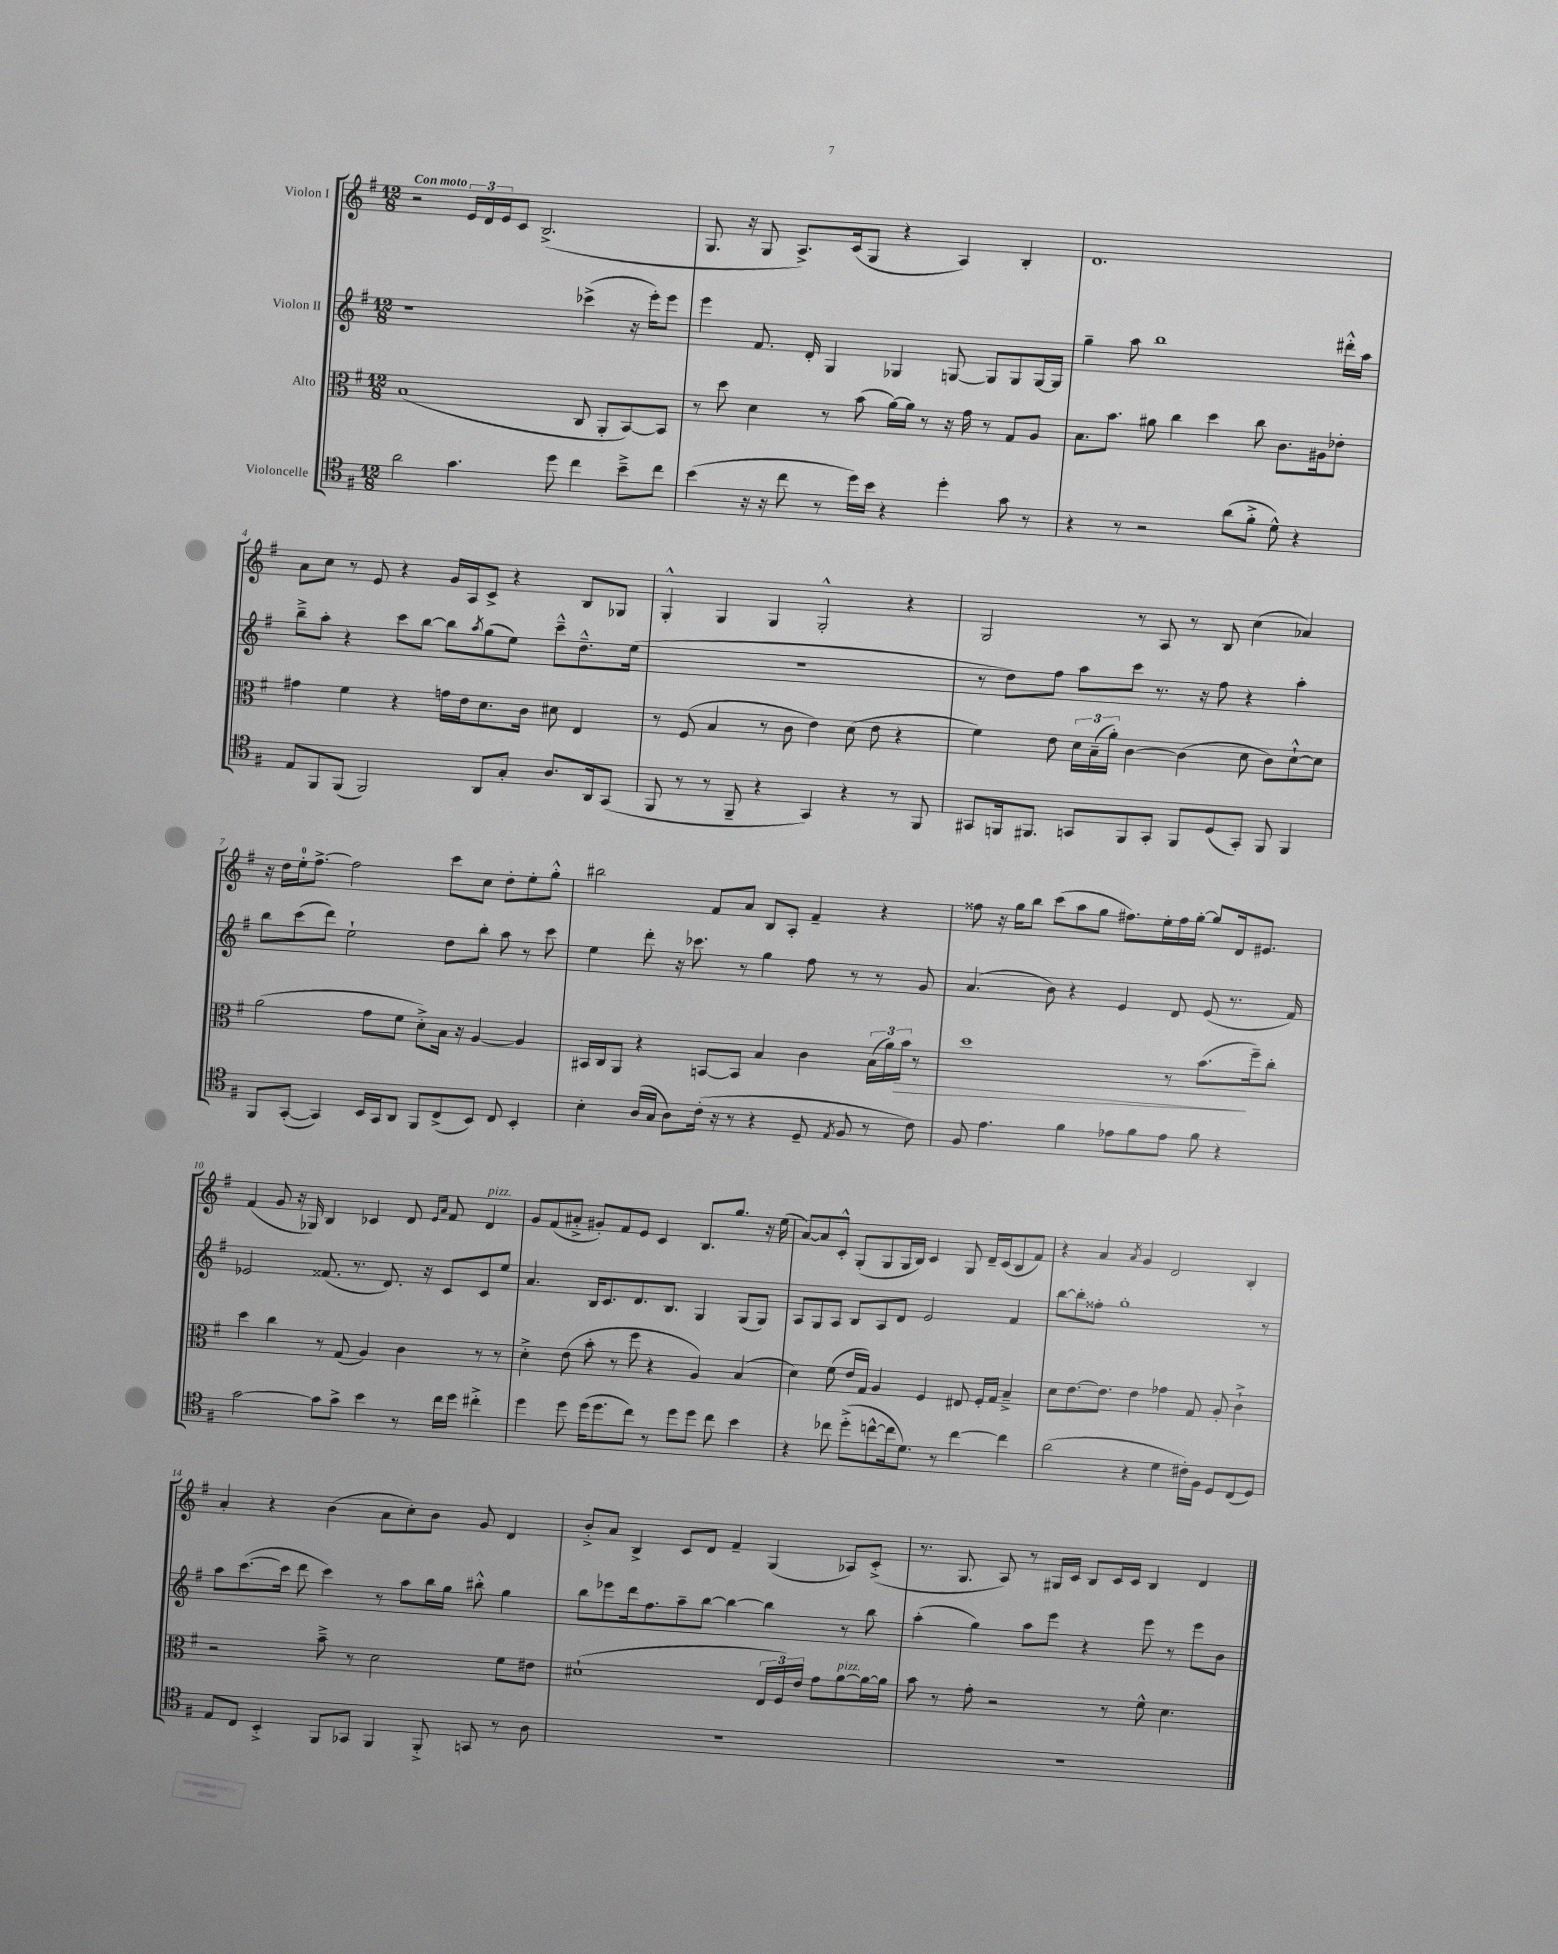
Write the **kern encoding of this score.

**kern	**kern	**dynam	**kern	**kern
*part4	*part3	*part3	*part2	*part1
*staff4	*staff3	*staff3	*staff2	*staff1
*I"Violoncelle	*I"Alto	*	*I"Violon II	*I"Violon I
*clefC4	*clefC3	*	*clefG2	*clefG2
*k[f#]	*k[f#]	*	*k[f#]	*k[f#]
*M12/8	*M12/8	*	*M12/8	*M12/8
=1	=1	=1	=1	=1
!	!	!	!	!LO:TX:a:B:t=Con moto
2a\	(1B	.	1r	2r
4.g\	.	.	.	24e/LL
.	.	.	.	24d/
.	.	.	.	24e/J
.	.	.	.	8c/J
.	.	.	.	(2.B^/
8dd\	.	.	.	.
4cc\	8C/	.	(4ccc-X^\	.
.	8AA'/L	.	.	.
8b~^\L	[8BB/)	.	16r	.
.	.	.	16eee'\KL)	.
8cc\J	8BB/J]	.	8eee\J	.
=2	=2	=2	=2	=2
(4b\	8r	.	4eee\	8.G/
.	8dd\	.	.	.
.	.	.	.	16r
16r	4d\	.	8.f#/	8G/
16r	.	.	.	.
8cc\	.	.	.	8.A^/L)
.	.	.	16d'/	.
8r	8r	.	4G/	.
.	.	.	.	(16c/k
16dd\LL)	(8b\	.	.	8G/J
16b\JJ	.	.	.	.
4r	[16a\LL)	.	4G-X/	4r
.	16a\JJ]	.	.	.
.	8r	.	.	.
4dd'\	16r	.	[8Gn/	4A/)
.	16g\	.	.	.
.	8r	.	8G/L]	.
8g\	8G/L	.	8G/	4B'/
8r	8A/J	.	[16G/L	.
.	.	.	16G/JJ]	.
=3	=3	=3	=3	=3
4r	8.B\L	.	4gg~\	1.d
.	8.b\J	.	.	.
8r	.	.	8aa\	.
2r	8a#X\	.	1bb	.
.	4cc\	.	.	.
.	4dd\	.	.	.
(8a\L	.	.	.	.
8f#'^\J	8cc\	.	.	.
8d^^\)	8.c\L	.	.	.
4r	.	.	.	.
.	16A#X\k	.	.	.
.	8e-X'\J	.	16ddd#X'^^\LL	.
.	.	.	16aa\JJ	.
!!LO:LB:g=z
=4	=4	=4	=4	=4
8E/L	4g#X\	.	8bb~^\L	8a\L
8FF#/	.	.	8aa'\J	8cc\J
(8FF#/J	4f#\	.	4r	8r
2FF#/)	.	.	.	8e/
.	4r	.	8ccc\L	4r
.	.	.	[8bb\J	.
.	16gn\LL	.	8bb\L]	16g/LL
.	16e\J	.	.	16A/J
.	.	.	8qaa/	.
8AA/L	8.d\	.	(8gg\	8c^/J
8G'/J	.	.	8ee\J)	4r
.	16c\Jk	.	.	.
8.A/L	8d#X\	.	8ccc~^^\L	.
.	4E/	.	8.dd~^^\	8B/L
16AA/k	.	.	.	.
(8GG/J	.	.	.	8G-X/J
.	.	.	(16ee\Jk	.
=5	=5	=5	=5	=5
8FF#/	8r	.	1.r	4G'^^/
8r	(8F#/	.	.	.
8r	4B/	.	.	4G/
8FF#~/	.	.	.	.
4r	8r	.	.	4G/
.	8c\	.	.	.
4GG/)	4e\)	.	.	2G'^^/
4r	(8d\	.	.	.
.	8e\	.	.	.
8r	4r	.	.	4r
8FF#/	.	.	.	.
=6	=6	=6	=6	=6
8GG#X/L	4f#\)	.	8r	2G/
16FFn/k	.	.	8dd\L)	.
8.FF#X/J	.	.	.	.
.	8e\	.	8ff#\J	.
8GGn/L	24d\LL	.	8aa\L	.
.	(24B~\	.	.	.
.	24a'\JJ)	.	.	.
8FF#/	[4c\	.	8ccc\J	8r
8GG'/J	.	.	8.r	8A/
8FF#/L	(4c\]	.	.	8r
.	.	.	16r	.
(8D/	.	.	8ff#\	8B/
8GG'/J)	8d\	.	4r	(4cc\
8FF#/	8c\L)	.	.	.
4FF#/	[8d`^^\	.	4aa'\	4a-X/)
.	8d\J]	.	.	.
!!LO:LB:g=z
=7	=7	=7	=7	=7
8FF#/L	(2a\	.	8bb\L	16r
.	.	.	.	16dd\LL
([8GG'/J	.	.	(8ccc\	16ee'\J
.	.	.	.	[8.ff#^\J
4GG/])	.	.	8ddd\J)	.
.	.	.	2ee`\	2ff#\]
16BB/LL	8g\L	.	.	.
16GG/J	.	.	.	.
8AA/J	8f#\J	.	.	.
8FF#/L	8d'^\L)	.	.	.
(8C^/	16B\Jk	.	8dd\L	8ccc\L
.	16r	.	.	.
8BB/J)	[4A/	.	8bb'\J	8cc\J
8C/	.	.	8aa\	8dd'\L
4BB'/	4A/]	.	8r	8ee'\
.	.	.	8ccc\	8gg'^^\J
=8	=8	=8	=8	=8
4B'\	16BB#X/LL	.	4ee\	2bb#X\
.	16C/J	.	.	.
.	8AA/J	.	.	.
(16A/LL	4r	.	8ddd'\	.
16G/JJ	.	.	.	.
8A\L)	.	.	16r	.
.	.	.	8.ccc-X\	.
(16c'\Jk	[8BBn/L	.	.	8f#/L
16r	.	.	.	.
8r	8BB/J]	.	8r	8a/J
4r	4B/	.	4gg\	8B/L
.	.	.	.	8A'/J
8D~/	4c\	.	8ff#\	4f#~/
8qE/	.	.	.	.
8F#/	.	.	8r	.
8r	(24B\LL	.	8r	4r
.	24a\)	.	.	.
!	!	!LO:HP:b	!	!
.	24b\JJ	>	.	.
8c\)	8r	.	8g/	.
=9	=9	=9	=9	=9
8F#/	1dd	.	(4.a/	8ff##X\
4.e\	.	.	.	16r
.	.	.	.	16gg\KL
.	.	.	.	8bb\J
.	.	.	8b\)	(8ccc\L
4f#\	.	.	4r	8aa\
.	.	.	.	8gg\J
8e-X\L	.	.	4e/	8.ff#X\L)
8f#\	.	.	.	.
.	.	.	.	16ee'\L
8e-\J	8r	.	8d/	16ff#\
.	.	.	.	[16gg'\JJ
8f#\	(8.b\L	.	(8e/	8gg/L]
4r	.	.	8.r	16d/k
.	16ff#~\k)	]	.	8.e#X/J
.	8cc'\J	.	.	.
.	.	.	16f#/)	.
!!LO:LB:g=z
=10	=10	=10	=10	=10
[2g\	4dd\	.	2e-X/	(4f#/
.	4cc\	.	.	8g/
.	.	.	.	16r
.	.	.	.	16G-X/)
8g\L]	8r	.	(8.f##X/	4B/
8g^\J	(8G/	.	.	.
.	.	.	8.r	.
4b\	4A/)	.	.	4c-X/
.	.	.	8.d/)	.
8r	4c\	.	.	8d/
.	.	.	16r	.
.	.	.	.	16qqe/LL
.	.	.	.	16qqa/JJ
16cc\LL	.	.	8c/L	8f#/
16dd\JJ	.	.	.	.
!	!	!	!	!LO:TX:a:i:t=pizz.
4cc#X'^\	8r	.	8c/	4d/
.	8r	.	8ee/J	.
=11	=11	=11	=11	=11
4dd\	4d'^\	.	4.a/	8g/L
.	.	.	.	(8f#/
8dd\	(8e\	.	.	8a#X'^/J
(16dd\KL	8b'\	.	16B/KL	8g#X'/L)
8.dd\	.	.	8.c/	.
.	8r	.	.	8f#/
8cc\J)	8ff#\	.	8.d/	8e/J
8r	4r	.	.	4c/
.	.	.	8.B/J	.
8dd\L	.	.	.	.
8dd\J	4A/)	.	4G/	8.B/L
8cc\	.	.	.	.
.	.	.	.	8.gg/J
4b\	(4B/	.	(8G/L	.
.	.	.	8G/J)	16r
.	.	.	.	(16ee\
=12	=12	=12	=12	=12
4r	4d\)	.	8A/L	[8a/L)
.	.	.	8G/	8a/]
8cc-X\	(8f#\	.	8A/J	8c'^^/J
(8dd'^\L	16e/LL	.	8B/L	(8G'/L
.	16G/JJ)	.	.	.
[8ccn^^\	4A/	.	8A/	8G/
16cc\k]	.	.	8d/J	16G/L
8.d\J)	.	.	.	16B/JJ)
.	4F#/	.	2e/	4c/
8r	.	.	.	.
[4cc\	8E#X/	.	.	8G/
.	16F#'/LL	.	.	16d~/LL
.	16G/JJ	.	.	(16c/J
4cc\]	4B~^/	.	4f#/	8B/
.	.	.	.	8f#/J)
=13	=13	=13	=13	=13
(2a\	8d\L	.	[8bb\L	4r
.	[8.e\	.	8bb'\]	.
.	.	.	8ff##X'\J	4a/
.	8.e\J]	.	.	.
.	.	.	1gg'	.
.	.	.	.	8qa/
4r	4e\	.	.	4g/
4d\	4g-X\	.	.	2d/
16c#X'\LL)	8G/	.	.	.
16F#\JJ	.	.	.	.
8D/L	8A'/	.	.	.
(8C/	4c`^\	.	.	4B'/
8D/J)	.	.	8r	.
!!LO:LB:g=z
=14	=14	=14	=14	=14
8E/L	2r	.	8aa\L	4a'/
8C/J	.	.	([8.ccc\	.
4BB'^/	.	.	.	4r
.	.	.	16ccc\Jk]	.
.	.	.	8ddd\	.
8FF#/L	8b~^\	.	4ccc\)	(4b\
8GG-X/J	8r	.	.	.
4FF#/	2d\	.	8r	8a\L
.	.	.	8aa\L	8cc'\)
8FF#'^/	.	.	16bb\L	8b\J
.	.	.	16gg\JJ	.
8GGn/	.	.	8bb#X'^^\	8g/
8r	8f#\L	.	4gg\	4d/
8A\	8e#X\J	.	.	.
=15	=15	=15	=15	=15
1.r	(1d#X`	.	8bb\L	8b'^/L
.	.	.	8eee-X\	8a/J
.	.	.	16ddd\k	4B^/
.	.	.	8.ff#\	.
.	.	.	8aa~\	8c/L
.	.	.	[8bb\J	8d/J
.	.	.	4bb\_	4f#~/
.	24E/LL	.	4bb\]	(4G/
.	24F#/)	.	.	.
.	24e/JJ	.	.	.
.	8g\L	.	.	.
!	!LO:TX:a:i:t=pizz.	!	!	!
.	[8a\	.	8r	8A-X/L)
.	16a\L_	.	8bb\	(8c'^/J
.	16a\JJ]	.	.	.
=16	=16	=16	=16	=16
1.r	8b\	.	(4aa'\	8.r
.	8r	.	.	.
.	.	.	.	8.G/
.	8g'\	.	4gg\)	.
.	2r	.	.	8A/)
.	.	.	8aa\L	8r
.	.	.	8eee\J	16G#X/LL
.	.	.	.	16c/JJ
.	.	.	4r	8B/L
.	8r	.	.	16c/L
.	.	.	.	16c/JJ
.	8f#^^\	.	8eee\	4B/
.	4.d\	.	8r	.
.	.	.	8eee\L	4d/
.	.	.	8b\J	.
==	==	==	==	==
*-	*-	*-	*-	*-
